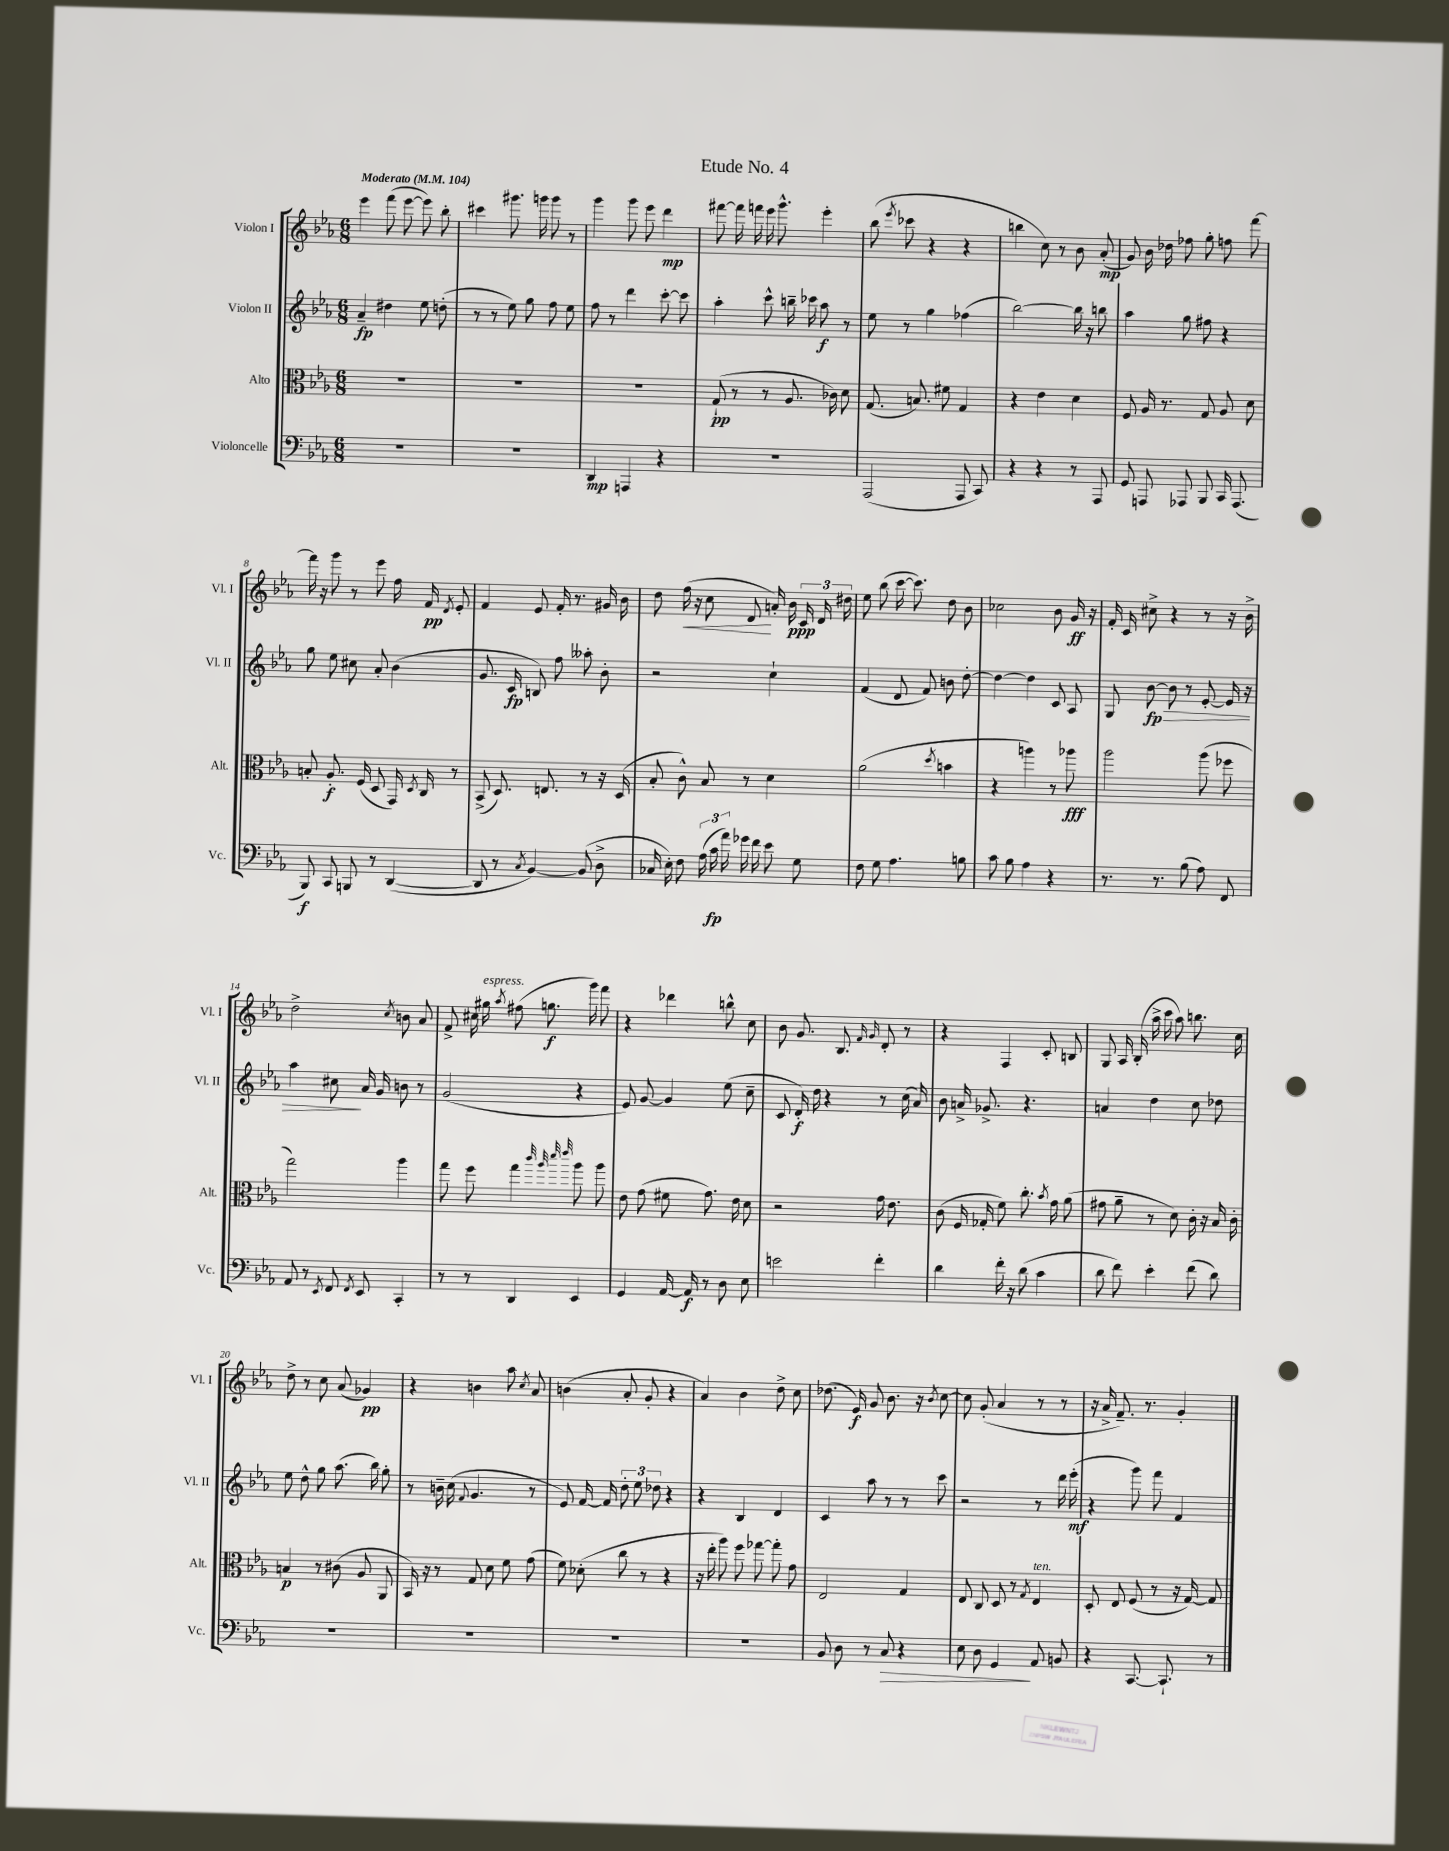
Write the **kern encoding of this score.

**kern	**kern	**kern	**kern
*staff4	*staff3	*staff2	*staff1
*clefF4	*clefC3	*clefG2	*clefG2
*k[b-e-a-]	*k[b-e-a-]	*k[b-e-a-]	*k[b-e-a-]
*M6/8	*M6/8	*M6/8	*M6/8
*MM104	*MM104	*MM104	*MM104
2.r	2.r	4a-~	4eee-
.	.	4dd#	(8fff
.	.	.	[8eee-
.	.	8ee-	8eee-])
.	.	(8dd'	8bb-'
=	=	=	=
2.r	2.r	8r	4ccc#
.	.	8r	.
.	.	8ee-)	8.ggg#
.	.	8gg	.
.	.	.	16ggg
.	.	8ff	8ggg
.	.	8ee-	8r
=	=	=	=
4DD	2.r	8ff	4ggg
.	.	8r	.
4AAA	.	4ddd	8ggg
.	.	.	8eee-
4r	.	[8ccc'	4ddd
.	.	8ccc]	.
=	=	=	=
2.r	(8G`	4aa-'	[8fff#
.	8r	.	16fff#]
.	.	.	16fff
.	8r	8ccc^^	16eee-
.	.	.	8.ggg^^
.	8.A-	16bb~	.
.	.	16ccc-	.
.	.	8aa-	4eee-'
.	16c-)	.	.
.	8d	8r	.
=	=	=	=
(2AAA-	(8.G	8ee-	(8bb-
.	.	.	8qeee-
.	.	8r	8ccc-
.	8.B)	.	.
.	.	4gg	4r
.	8f#	.	.
8AAA-	4G	(4ff-	4r
8CC)	.	.	.
=	=	=	=
4r	4r	[2bb-)	4bb
4r	4e-	.	8cc)
.	.	.	8r
8r	4d	16bb-]	8b-
.	.	16r	.
8AAA-	.	8bb	(8a-'
=	=	=	=
8GG	8F	4aa-	8g)
8AAA	16A-	.	16b-
.	8.r	.	16dd-
8AAA-	.	8gg	8ff-
8BBB-	8G	8ff#	8gg'
16CC	8A-	4r	8ff
(8.AAA-	.	.	.
.	8d	.	[8fff
=	=	=	=
8BBB-)	8B'	8gg	16fff]
.	.	.	16r
8CC	8.A-'	8ee-	8ggg
8BBB	.	8cc#	8r
.	(16F	.	.
8r	8D	8a-'	8eee-
([4DD	16GG)	(4b-	16ff
.	8qD	.	.
.	16C	.	16f
.	.	.	8qd
.	8r	.	8e-'
=	=	=	=
8DD]	(8BB-^	8.g	4f
8r	8.D)	.	.
.	.	16c	.
8qC	.	.	.
[4BB-)	.	8B)	8e-
.	8.E	.	.
.	.	8ff	16f'
.	.	.	8.r
(8BB-]	8r	8aa--'	.
8D^	16r	8b-'	16g#
.	(16D	.	16b-
=	=	=	=
16C-	8B-'	2r	8dd
16E-')	.	.	.
8F	8c^^)	.	(16ff
.	.	.	16r
(24A-	8B-	.	8cc
24c	.	.	.
24a-)	.	.	.
16g-	8r	.	8d
16f	.	.	.
8e-	4d	4cc`	16a')
.	.	.	16b-
8G	.	.	24c
.	.	.	24d
.	.	.	24dd#
=	=	=	=
8F	(2a-	(4f	8ee-
8G	.	.	(8bb-
4.A-	.	8d	[16ccc
.	.	.	8.ccc])
.	.	8f)	.
.	8qdd	.	.
.	4b	8b	8dd
8B	.	[8dd'	8b-
=	=	=	=
8c	4r	4dd_	2cc-
8B-	.	.	.
4A-	4aa)	4dd]	.
4r	8r	8c	8b-
.	8aa-	8A-	16g
.	.	.	16r
=	=	=	=
8.r	2aa-	8G	16f'
.	.	.	16c
.	.	[8b-	8cc#^
8.r	.	.	.
.	.	8b-]	4r
(8B-	.	8r	.
8A-)	(8aa-	[8e-'	8r
8FF	8ff-	16e-]	16r
.	.	16r	16b-^
=	=	=	=
8AA-	2gg)	4aa-	2dd^
8r	.	.	.
8qEE-	.	.	.
8FF	.	8cc#	.
8qFF	.	.	.
8EE-	.	16a-	.
.	.	16g	.
.	.	.	8qcc
4CC'	4aa-	8b	8b
.	.	8r	8a-
=	=	=	=
8r	8gg	(2g	8f^
8r	8ff	.	16cc#
.	.	.	16gg#
.	.	.	8qaa-
4DD	4gg	.	(8ff#
.	.	.	8.gg
.	32qqccc	.	.
.	32qqaa-	.	.
.	32qqddd	.	.
.	32qqeee-	.	.
4EE-	8aa-	4r	.
.	.	.	16ggg)
.	8aa-	.	8fff
=	=	=	=
4GG	8e-	8e-)	4r
.	(8g	[8g	.
[16AA-	8f#	4g]	4ddd-
16AA-]	.	.	.
8r	8.g)	.	.
8D	.	(8ee-	8bb^^
.	16e-	.	.
8E-	8d	8cc~	8cc
=	=	=	=
2e	2r	8c	8b-
.	.	16d')	8.g
.	.	16dd	.
.	.	4r	.
.	.	.	8.B-
.	.	.	16qqf
.	.	.	16qqg
4f'	16g	8r	8d'
.	8.e-	.	.
.	.	(16cc	8r
.	.	16a-)	.
=	=	=	=
4d	(8c	8b-	4r
.	16F	16a^	.
.	16G-'	8.g-^	.
16f'	8f)	.	4F
16r	.	.	.
(8d	8.cc'	4.r	.
4c	.	.	8c'
.	8qb-	.	.
.	16g	.	.
.	(8a-	.	8B
=	=	=	=
8d	8g#	4a	8G
8f)	8a-~	.	16A-
.	.	.	(16B-'
4e-'	8r	4dd	16aa-^
.	.	.	16ccc
.	8d)	.	8aa-)
(8f	16c'	8cc	8.bb
.	16r	.	.
8d)	16B-	8dd-	.
.	16c'	.	16cc
=	=	=	=
2.r	4B	8ee-	8dd^
.	.	8dd^^	8r
.	8r	8gg	8cc
.	(8c#	(8.aa-	(8a-
.	8A-	.	4g-)
.	.	16bb-)	.
.	8AA-	8gg'	.
=	=	=	=
2.r	16BB-)	8r	4r
.	16r	.	.
.	8r	16b~	.
.	.	(16cc	.
.	.	8qqf	.
.	8G	4.g	4b
.	8d	.	.
.	8f	.	8aa-
.	.	.	8qcc
.	(8g	8r	8a-
=	=	=	=
2.r	8f)	8e-)	(4b
.	(8d-'	[16f	.
.	.	16f]	.
.	8cc	12dd'	8a-'
.	.	12ee-	.
.	8r	.	8g'
.	.	12dd-	.
.	4r	4r	4r
=	=	=	=
2.r	16r	4r	4a-)
.	16ee-'	.	.
.	8aa-)	.	.
.	8ff	4B-	4b-
.	[8gg-	.	.
.	8gg-']	4d	8dd^
.	8g	.	8cc
=	=	=	=
8BB-	2E-	4c	(8.dd-
8D	.	.	.
.	.	.	16e-)
8r	.	8aa-	8g
8C	.	8r	8.b-
4r	4G	8r	.
.	.	.	16r
.	.	.	8qb-
.	.	8ccc	[8cc
=	=	=	=
8E-	8E-	2r	8cc]
8D	8C	.	(8g'
4GG	8D	.	4a-
.	8r	.	.
.	8qG	.	.
8AA-	4E-	8r	8r
8BB	.	16ddd	8r
.	.	(16eee-'	.
=	=	=	=
4r	8D'	4r	16r
.	.	.	16a-^
.	8E-	.	8.f~)
[8.CC	(8F	8ggg)	.
.	.	.	8.r
.	8r	8fff	.
8.CC`]	.	.	.
.	16r	4f	4g'
.	[16G)	.	.
8r	8G]	.	.
==	==	==	==
*-	*-	*-	*-
